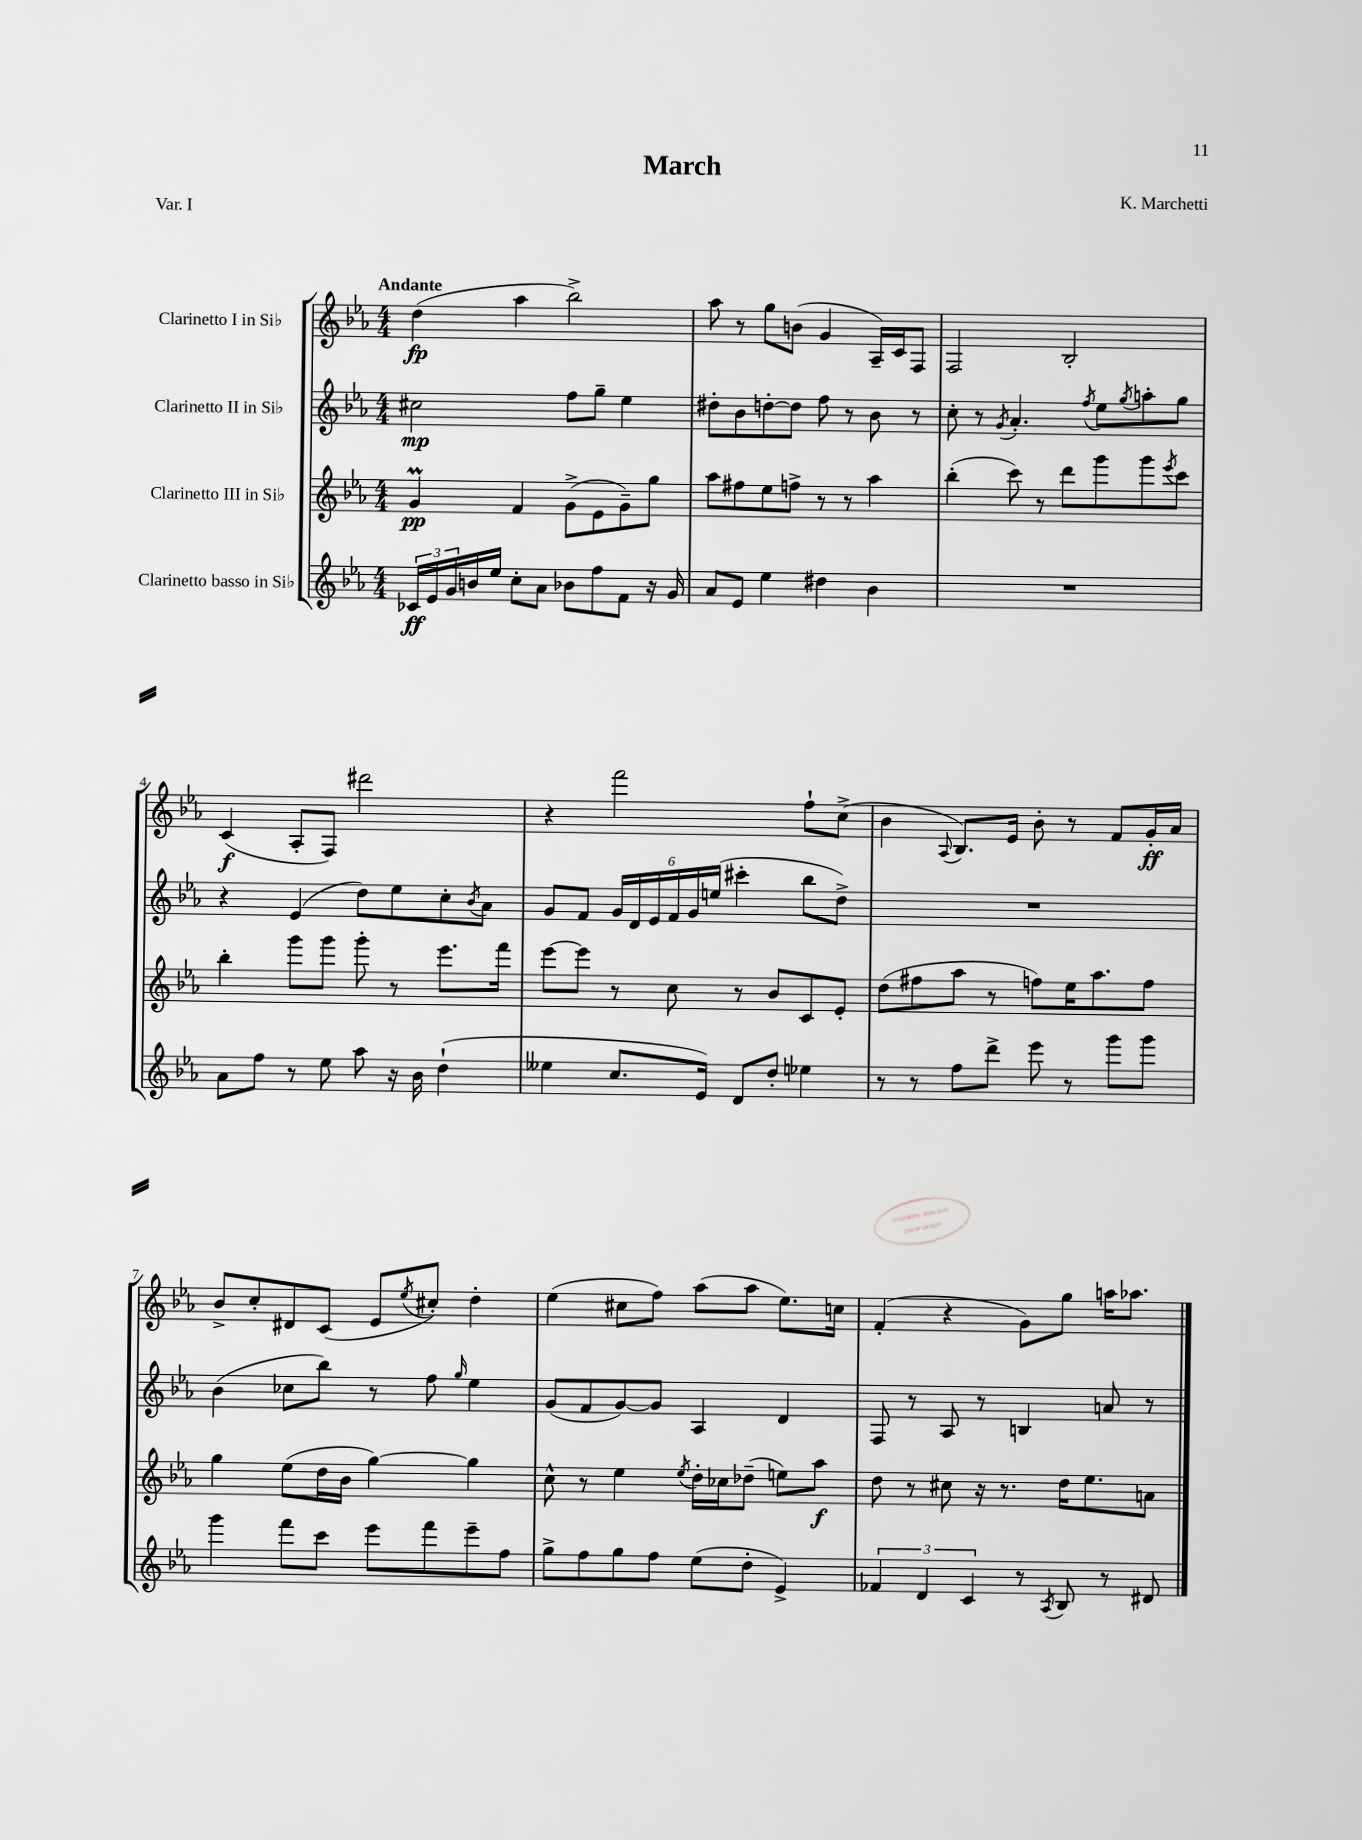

**kern	**kern	**kern	**kern
*staff4	*staff3	*staff2	*staff1
*clefG2	*clefG2	*clefG2	*clefG2
*k[b-e-a-]	*k[b-e-a-]	*k[b-e-a-]	*k[b-e-a-]
*M4/4	*M4/4	*M4/4	*M4/4
24c-	4g	2cc#	(4dd
24e-	.	.	.
24g	.	.	.
16b	.	.	.
16ee-	.	.	.
8cc'	4f	.	4aa-
8a-	.	.	.
8b-	(8g^	8ff	2bb-^)
8ff	8e-	8gg~	.
8f	8g~)	4ee-	.
16r	8gg	.	.
16g	.	.	.
=	=	=	=
8a-	8aa-	8dd#'	8aa-
8e-	8ff#	8b-	8r
4ee-	8ee-	[8dd'	8gg
.	8ff^	8dd]	(8b
4dd#	8r	8ff	4g
.	8r	8r	.
4b-	4aa-	8b-	16A-~)
.	.	.	16c
.	.	8r	8F
=	=	=	=
1r	(4bb-'	8cc'	2F
.	.	8r	.
.	.	8qg	.
.	8ccc)	4.a-'	.
.	8r	.	.
.	8ddd	.	2B-'
.	.	8qff	.
.	8ggg	8ee-	.
.	.	8qgg	.
.	8ggg	8aa'	.
.	8qeee-	.	.
.	8ccc	8gg	.
=	=	=	=
8a-	4bb-'	4r	(4c
8ff	.	.	.
8r	8ggg	(4e-	8A-'
8ee-	8ggg	.	8F)
8aa-	8ggg'	8dd)	2ddd#
16r	8r	8ee-	.
16b-	.	.	.
(4dd`	8.eee-	8cc'	.
.	.	8qb-	.
.	.	8a-	.
.	16fff	.	.
=	=	=	=
4ee--	[8eee-	8g	4r
.	8eee-]	8f	.
8.cc	8r	24g	2fff
.	.	24d	.
.	.	24e-	.
.	8cc	24f	.
.	.	24g	.
16e-)	.	.	.
.	.	(24ee	.
8d	8r	4ccc#'	.
8dd'	8b-	.	.
4ee-	8c	8bb-	8ff`
.	8e-'	8dd^)	(8cc^
=	=	=	=
8r	(8dd	1r	4b-
8r	8ff#	.	.
.	.	.	8qqA-
8ff	8aa-	.	8.B-)
8ddd^	8r	.	.
.	.	.	16e-
8eee-	8ff)	.	8b-'
8r	16ee-	.	8r
.	8.aa-	.	.
8ggg	.	.	8f
8ggg	8ff	.	16g'
.	.	.	16a-
=	=	=	=
4ggg	4gg	(4b-	8b-^
.	.	.	8cc'
8fff	(8ee-	8cc-	8d#
8ccc	16dd	8bb-)	(8c
.	16b-	.	.
8eee-	[4gg)	8r	8e-
.	.	.	8qee-
8fff	.	8ff	8cc#')
.	.	16qqgg	.
8eee-~	4gg]	4ee-	4dd'
8ff	.	.	.
=	=	=	=
8gg^	8cc^^	(8g	(4ee-
8ff	8r	8f	.
8gg	4ee-	[8g)	8cc#
8ff	.	8g]	8ff)
.	8qee-	.	.
(8ee-	16dd'	4A-	(8aa-
.	16cc-	.	.
8dd'	(8dd-~	.	8aa-
4e-^)	8ee)	4d	8.ee-)
.	8aa-	.	.
.	.	.	16cc
=	=	=	=
6f-	8dd	8F	(4f'
.	8r	8r	.
6d	.	.	.
.	8cc#	8A-	4r
6c	.	.	.
.	16r	8r	.
.	8.r	.	.
8r	.	4B	8g)
8qA-	.	.	.
8B-	16dd	.	8gg
.	8.ee-	.	.
8r	.	8a	16aa
.	.	.	8.aa-
8d#	8a	8r	.
==	==	==	==
*-	*-	*-	*-
